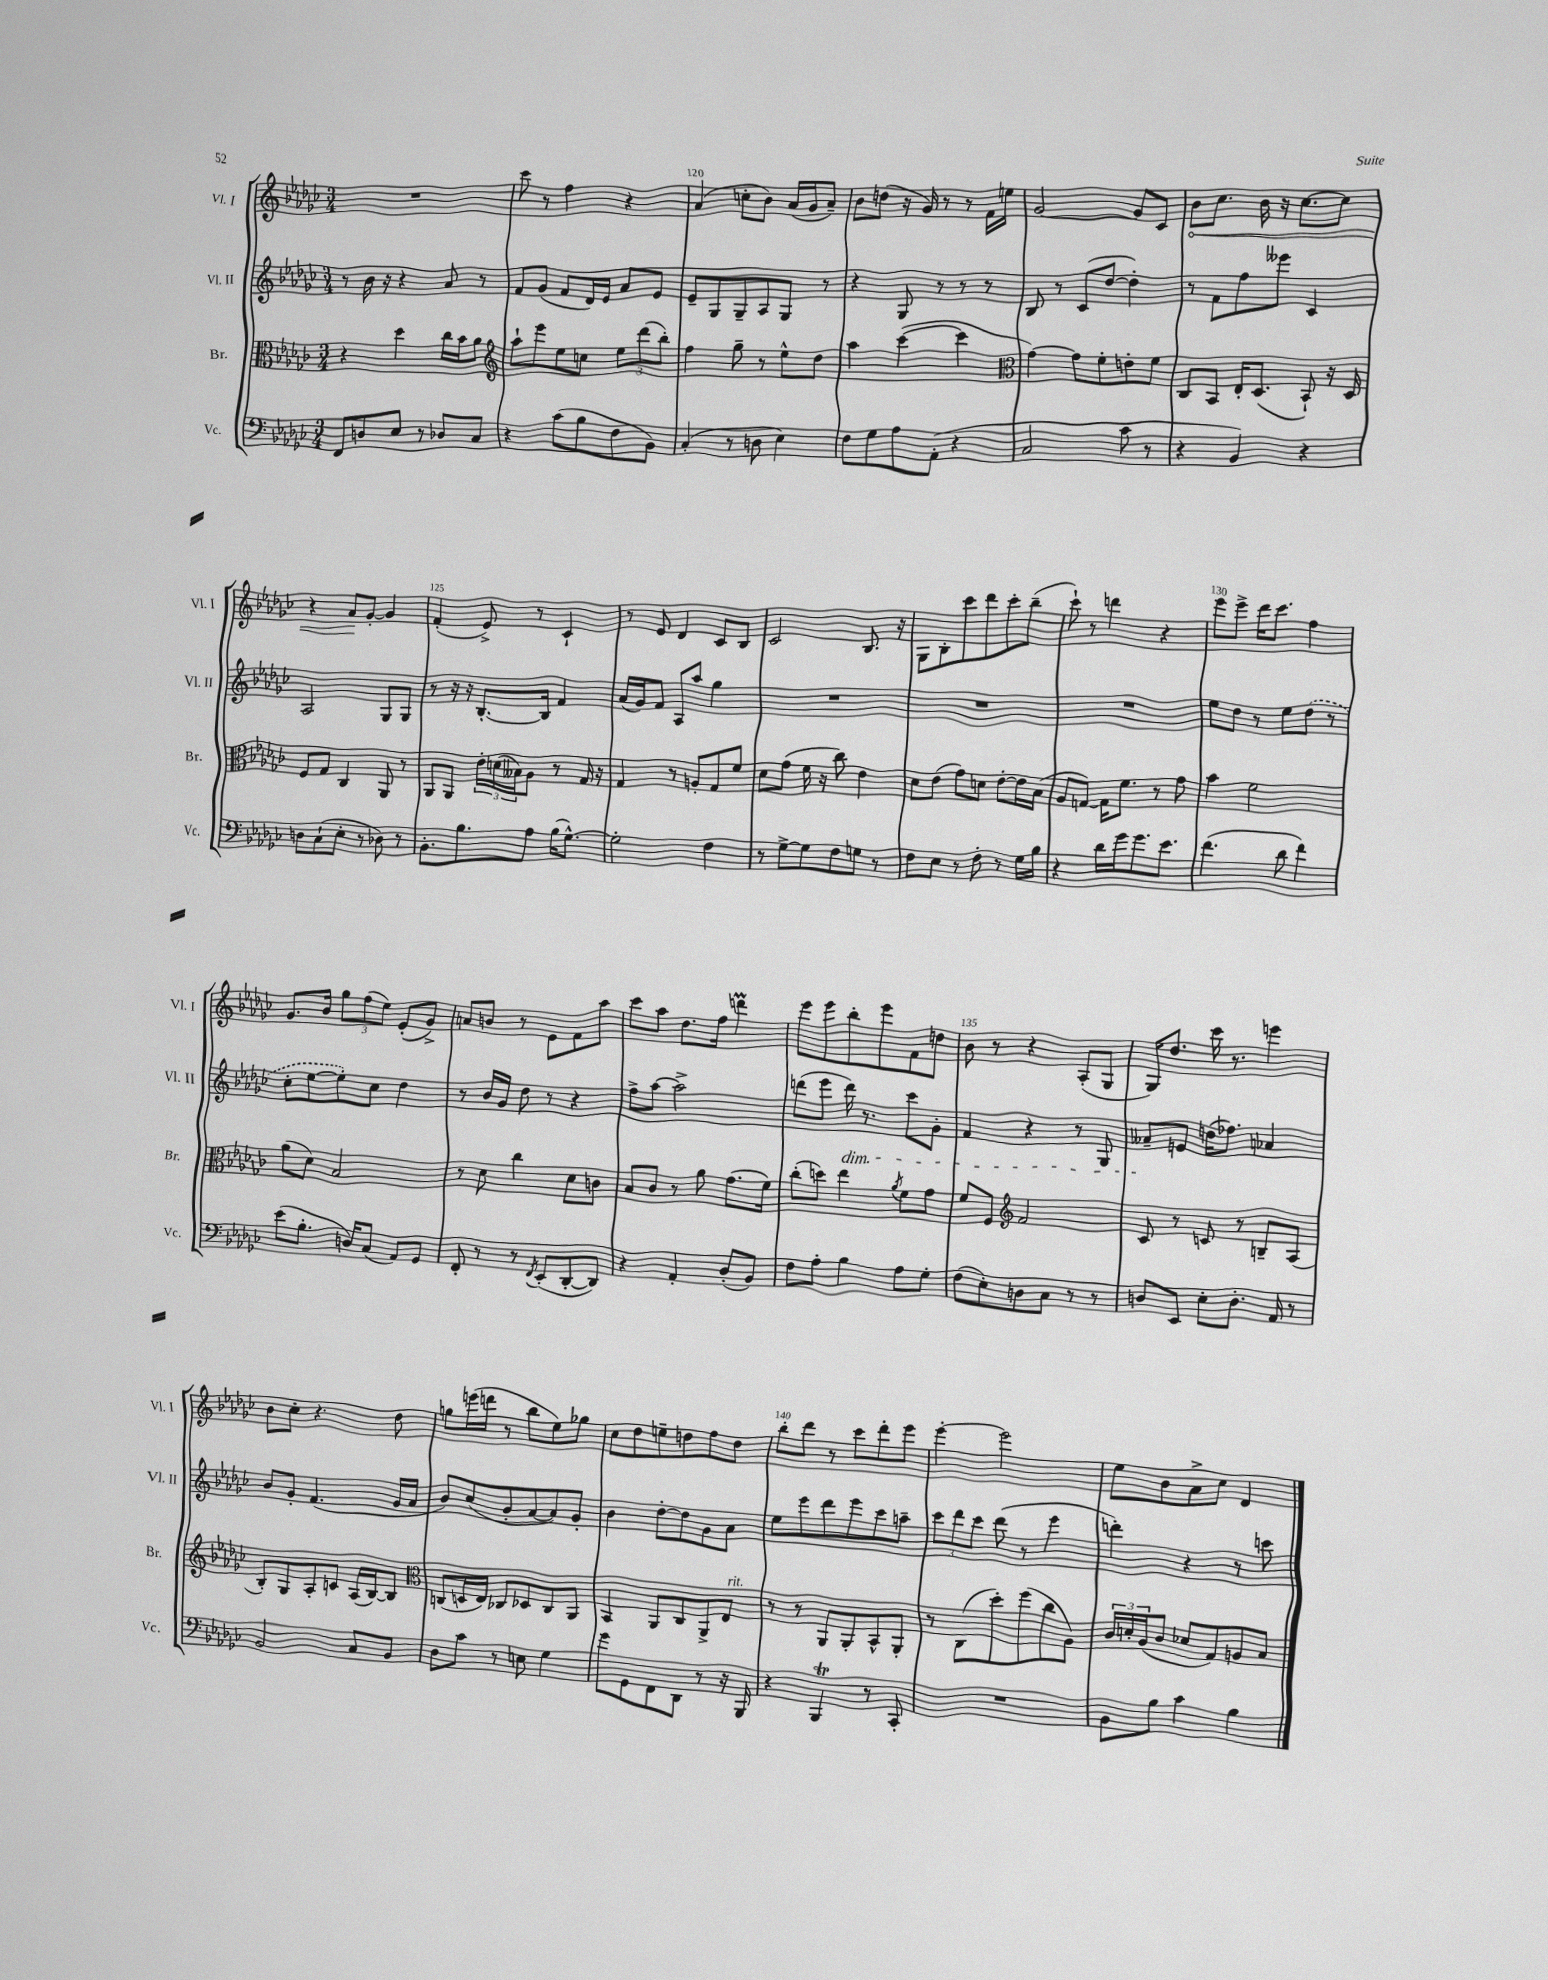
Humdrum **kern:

**kern	**kern	**kern	**kern
*staff4	*staff3	*staff2	*staff1
*clefF4	*clefC3	*clefG2	*clefG2
*k[b-e-a-d-g-c-]	*k[b-e-a-d-g-c-]	*k[b-e-a-d-g-c-]	*k[b-e-a-d-g-c-]
*M3/4	*M3/4	*M3/4	*M3/4
8FF	4r	8r	2.r
8D	.	16b-	.
.	.	16r	.
8E-	4dd-	4r	.
8r	.	.	.
8D-	16cc-	8a-	.
.	16b-	.	.
8C-	8a-	8r	.
=	=	=	=
*	*clefG2	*	*
4r	8aa-`	8f	8ccc-
.	8eee-	(8g-	8r
(8c-	8ee-	8f	4ff
8B-	8cc	16d-)	.
.	.	16e-	.
8F	12ee-	8a-	4r
.	(12ddd-	.	.
8BB-)	.	8e-	.
.	12bb-')	.	.
=	=	=	=
(4C-'	4ff	8e-~	(4a-
.	.	8G-	.
8r	8gg-~	8G-~	8cc'
8D	8r	8A-	8b-)
4E-)	8ee-^^	8G-	(16a-
.	.	.	16g-
.	8dd-	8r	8a-~)
=	=	=	=
8F	4aa-	4r	8b-
8G-	.	.	(8dd
8A-	([4ccc-	8G-	16r
.	.	.	16g-)
(8AA-'	.	8r	8r
4r	4ccc-]	8r	8r
.	.	8r	16f
.	.	.	16ee
=	=	=	=
*	*clefC3	*	*
2C-	[4g-)	8B-	[2g-
.	.	8r	.
.	8g-]	(8c-	.
.	8f'	[8dd-	.
8c-	8e'	4dd-'])	8g-]
8r	8f	.	8c-
=	=	=	=
4r	8C-	8r	8b-
.	8BB-	8f	8.cc-
4BB-)	16E-'	8ff	.
.	(8.D-	.	16b-
.	.	8eee--	16r
.	.	.	[8.cc-
4r	8BB-`)	4c-	.
.	16r	.	8cc-]
.	16D-	.	.
=	=	=	=
8D	8F	2A-	4r
(8C-`	8G-	.	.
8E-'	4C-	.	8a-
8r	.	.	[8g-'
8D-)	8AA-	8G-	4g-]
8r	8r	8G-	.
=	=	=	=
8.BB-'	8AA-	8r	(4f'
.	8AA-	16r	.
8.B-	.	16r	.
.	24e-'	[8.B-'	8e-^)
.	(24d	.	.
.	24B--)	.	.
8A-	8A-	.	8r
.	.	16B-]	.
(16B-	8r	4f	4c-`
[8.G-^^)	.	.	.
.	16G-	.	.
.	16r	.	.
=	=	=	=
2G-']	4G-	(16a-	8r
.	.	16g-)	.
.	.	8f	8e-
.	8r	8A-	4d-
.	8A'	8aa-	.
4F	8G-	4gg-	8c-
.	8f	.	8B-
=	=	=	=
8r	8d-	2.r	2c-
[8G-^	(8g-	.	.
8G-]	16f	.	.
.	16r	.	.
8F	8cc-)	.	.
8G	4e-	.	8.B-
8r	.	.	.
.	.	.	16r
=	=	=	=
8F	8d-	2.r	8G-
8E-	(8e-	.	8B-'
8r	8g-)	.	8ccc-
8F'	8d	.	8ddd-
8r	[8e-'	.	8ccc-'
16G-	16e-]	.	(8bb-~
16B-	(16B-	.	.
=	=	=	=
4r	8A-	2.r	8ccc-`)
.	[8G)	.	8r
16d-	16G]	.	4ddd
16g-	8.f	.	.
8.g-	.	.	.
.	8r	.	4r
8.e-	.	.	.
.	8g-	.	.
=	=	=	=
(4.f	4b-	8ee-	8eee-
.	.	8dd-	8eee-^
.	2f	8r	16ddd-
.	.	.	8.ccc-
8d-	.	8ee-	.
4f)	.	(8dd-	4ff
.	.	8r	.
=	=	=	=
(8e-	(8a-	8cc-'	8.g-
8.B-'	8d-)	[8ee-	.
.	.	.	16b-
.	2B-	8ee-'])	12gg-
16D)	.	.	.
.	.	.	(12ff
(8C-	.	8cc-	.
.	.	.	12ee-)
8AA-)	.	4dd-	(8e-'
8GG-	.	.	8g-^)
=	=	=	=
8FF'	8r	8r	8a
8r	8d-	16b-	8b
.	.	16g-	.
8r	4cc-	8dd-	8r
8qFF	.	.	.
(8EE-'	.	8r	8e-
[8DD-'	8d-	4r	8f
8DD-])	8c	.	8aa-
=	=	=	=
4r	8B-	8ff^	8ccc-
.	8c-	[8aa-	8aa-
4AA-'	8r	2aa-^]	8.dd-
.	8a-	.	.
.	.	.	16ff
(8D-'	(8.g-	.	4ddd
8BB-)	.	.	.
.	16f)	.	.
=	=	=	=
8F	(8cc-'	(8ddd	8eee-
8A-'	8dd)	8eee-	8eee-
4B-	4ee-	16ddd)	8bb-'
.	.	8.r	.
.	.	.	8eee-
.	8qa-	.	.
8A-	8f	8ccc-	8f
8G-'	8g-	8g-'	8dd
=	=	=	=
(8F	8f	4f	8b-
8E-')	8F	.	8r
*	*clefG2	*	*
8D	2f	4r	4r
8C-	.	.	.
8r	.	8r	(8A-'
8r	.	8G-	8G-
=	=	=	=
8D	8c-	8a--~	16G-)
.	.	.	8.dd-
8EE-	8r	8e	.
8E-'	8c	(16dd	16ccc-
.	.	8.ff-)	8.r
8.D'	8r	.	.
.	8B~	4a-	4eee
16AA-	.	.	.
8r	(8A-	.	.
=	=	=	=
2BB-	8B-')	8b-	8b-
.	8G-	8g-'	8cc-'
.	8A-'	(4.f	4.r
.	8c	.	.
8C-	(16A-	.	.
.	[16B-)	.	.
8BB-	8B-]	16g-	8dd-
.	.	16a-	.
=	=	=	=
*	*clefC3	*	*
8D-	(8C	8b-)	8gg
8c-	16D	(8cc-	(16eee
.	16E-)	.	16ddd
8r	8C-	8b-'	8r
8E	8D-	[8a-	8bb-
4G-	8C-	8a-])	8ee-)
.	8AA-	8g-'	8gg-
=	=	=	=
8g-	4BB-	4b-	8cc-
8GG-	.	.	8dd-
8FF	8AA-	[8dd-'	8ee~
8DD-	8C-	8dd-]	8dd
8r	8AA-^	8g-	8ff
16r	8E-	8a-	8dd
16BBB-	.	.	.
=	=	=	=
4r	8r	8ee-	8bb-'
.	8r	8eee-	8ddd-
4BBB-	8AA-	8ddd-	8r
.	8AA-'	8eee-	8ccc-
8r	8BB-^^	8ccc-	8ddd-'
8CC-'	8AA-'	8aa~	8eee-
=	=	=	=
2.r	8r	12ccc-	[4eee-'
.	.	12ddd-	.
.	(8C-	.	.
.	.	12ccc-	.
.	8dd-')	(8ddd-	2eee-]
.	(8ff	8r	.
.	8cc-	4eee-	.
.	8A-)	.	.
=	=	=	=
8BB-	24c-	4ddd')	8ee-
.	24d'	.	.
.	(24A-	.	.
8B-	8c-	.	8b-
4c-	8d-	4r	8a-^
.	8G-)	.	8cc-
4B-	8A	8r	4d-
.	8B-	8ccc	.
==	==	==	==
*-	*-	*-	*-
